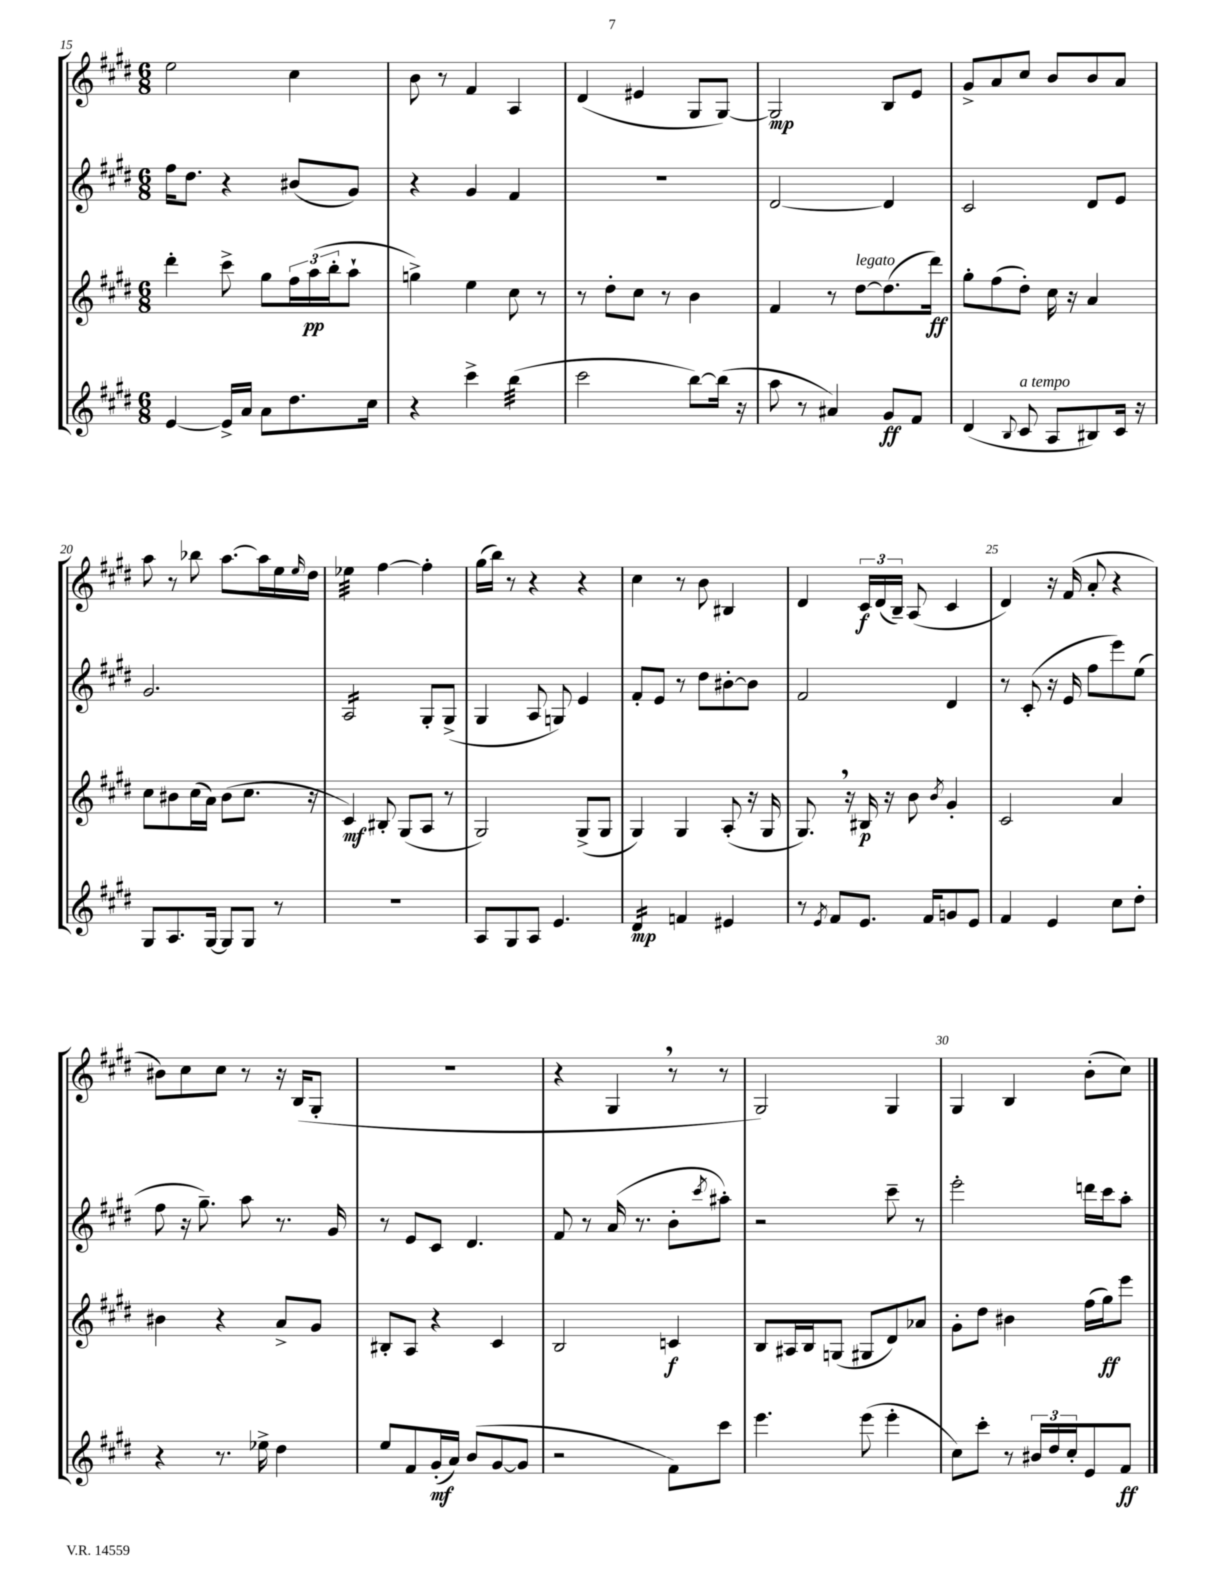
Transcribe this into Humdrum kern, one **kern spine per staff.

**kern	**kern	**kern	**kern
*staff4	*staff3	*staff2	*staff1
*clefG2	*clefG2	*clefG2	*clefG2
*k[f#c#g#d#]	*k[f#c#g#d#]	*k[f#c#g#d#]	*k[f#c#g#d#]
*M6/8	*M6/8	*M6/8	*M6/8
[4e/	4ddd#'\	16ff#\LK	2ee\
.	.	8.dd#\J	.
16e^/]LL	8ccc#^\	4r	.
16a/JJ	.	.	.
8a\L	8gg#\L	.	.
8.dd#\	24ff#\L	(8b#/L	4cc#\
.	(24aa\	.	.
.	24bb'\J	.	.
.	8aa`\J	8g#/J)	.
16cc#\Jk	.	.	.
=	=	=	=
4r	4gg^\)	4r	8b\
.	.	.	8r
4ccc#^\	4ee\	4g#/	4f#/
(4bb\	8cc#\	4f#/	4A/
.	8r	.	.
=	=	=	=
2ccc#\	8r	2.r	(4d#/
.	8dd#'\L	.	.
.	8cc#\J	.	4e#/
.	8r	.	.
[8bb\L)	4b\	.	8G#/L
(16bb\]Jk	.	.	[8G#/J)
16r	.	.	.
=	=	=	=
8aa\	4f#/	[2d#/	2G#/]
8r	.	.	.
4a#/)	8r	.	.
.	[8dd#\L	.	.
8g#/L	(8.dd#\]	4d#/]	8B/L
8f#/J	.	.	8e/J
.	16ddd#\Jk)	.	.
=	=	=	=
(4d#/	8gg#'\L	2c#/	8g#^/L
.	(8ff#\	.	8a/
8qqB/	.	.	.
8c#/	8dd#'\J)	.	8cc#/J
8A/L	16cc#\	.	8b/L
.	16r	.	.
8B#/)	4a/	8d#/L	8b/
16c#/Jk	.	8e/J	8a/J
16r	.	.	.
=	=	=	=
8G#/L	8cc#\L	2.g#/	8aa\
8.A/	8b#\	.	8r
.	(16cc#\L	.	8bb-\
[16G#/Jk	16a\JJ)	.	.
8G#/]L	(8b#\L	.	[8.aa\L
8G#/J	8.cc#\J	.	.
.	.	.	16aa\]L
8r	.	.	16ee\
.	.	.	16qqee/
.	16r	.	16dd#\JJ
=	=	=	=
2.r	4c#/)	2A/	4ee-\
.	8B#'/	.	[4ff#\
.	(8G#/L	.	.
.	8A/J	8G#'/L	4ff#'\]
.	8r	(8G#^/J	.
=	=	=	=
8A/L	2G#/)	4G#/	(16gg#\LL
.	.	.	16bb\JJ)
8G#/	.	.	8r
8A/J	.	8A/	4r
4.e/	.	8G/)	.
.	(8G#^/L	4e/	4r
.	8G#/J	.	.
=	=	=	=
4d#/	4G#/)	8f#'/L	4cc#\
.	.	8e/J	.
4f/	4G#/	8r	8r
.	.	8dd#\L	8b\
4e#/	(8A'/	[8b#'\	4B#/
.	16r	8b#\]J	.
.	16G#/	.	.
=	=	=	=
8r	8.G#/)	2f#/	4d#/
8qe/	.	.	.
8f#/L	.	.	.
.	16r	.	.
8.e/J	16B#/	.	24c#/LL
.	.	.	(24d#/
.	16r	.	.
.	.	.	24B~/JJ)
.	8b\	.	(8A/
16f#/LK	.	.	.
.	8qb/	.	.
8g/	4g#'/	4d#/	4c#/
8e/J	.	.	.
=	=	=	=
4f#/	2c#/	8r	4d#/)
.	.	(8c#'/	.
4e/	.	16r	16r
.	.	16e/	(16f#/
.	.	8ff#\L	8a'/
8cc#\L	4a/	8eee\)	4r
8dd#'\J	.	(8ee\J	.
=	=	=	=
4r	4b#\	8ff#\	8b#\L)
.	.	16r	8cc#\
.	.	8.gg#~\)	.
8.r	4r	.	8cc#\J
.	.	8aa\	8r
16ee-^\	.	.	.
4dd#\	8a^/L	8.r	16r
.	.	.	(16B/LK
.	8g#/J	.	8G#'/J
.	.	16g#/	.
=	=	=	=
8ee/L	8B#'/L	8r	2.r
8f#/	8A/J	8e/L	.
(16g#'/L	4r	8c#/J	.
16a/JJ)	.	.	.
(8b/L	.	4.d#/	.
[8g#/	4c#/	.	.
8g#/]J	.	.	.
=	=	=	=
2r	2B/	8f#/	4r
.	.	8r	.
.	.	(16a/	4G#/
.	.	8.r	.
8f#\L)	4c/	8b'\L	8r
.	.	8qccc#/	.
8ccc#\J	.	8aa#'\J)	8r
=	=	=	=
4.eee\	8B/L	2r	2G#/)
.	16A#/L	.	.
.	16B/J	.	.
.	(8G/J	.	.
(8eee\	8G#/L	.	.
4eee'\	8d#/)	8ccc#~\	4G#/
.	8a-/J	8r	.
=	=	=	=
8cc#\L)	8g#'\L	2eee'\	4G#/
8ccc#'\J	8dd#\J	.	.
8r	4b#\	.	4B/
24b#/LL	.	.	.
24dd#/	.	.	.
24cc#'/J	.	.	.
8e/	(16ff#\LL	16ddd\LL	(8b'\L
.	16gg#\J)	16ccc#\J	.
8f#/J	8eee\J	8aa'\J	8cc#\J)
==	==	==	==
*-	*-	*-	*-
